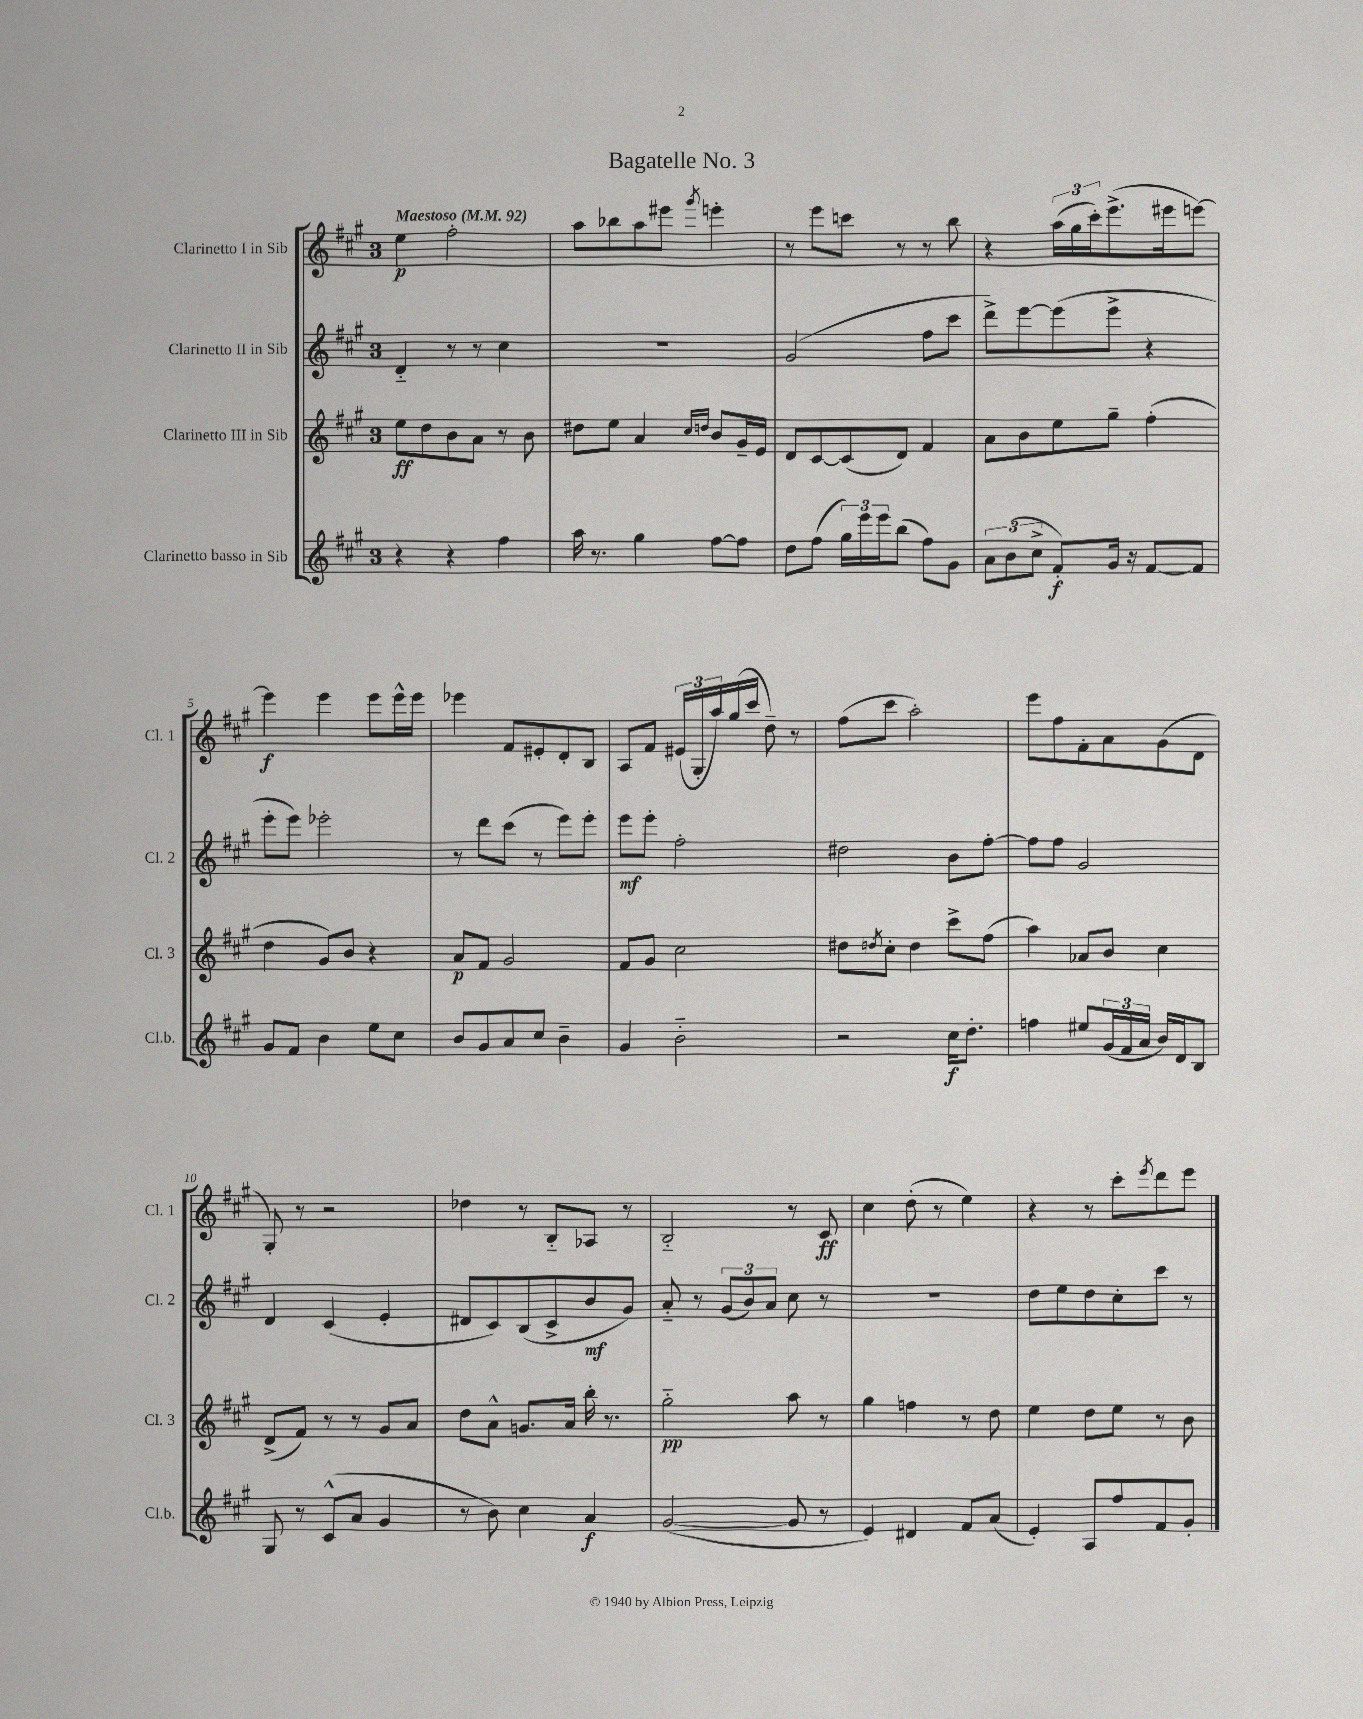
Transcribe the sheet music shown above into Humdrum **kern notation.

**kern	**dynam	**kern	**dynam	**kern	**dynam	**kern	**dynam
*part4	*part4	*part3	*part3	*part2	*part2	*part1	*part1
*staff4	*staff4	*staff3	*staff3	*staff2	*staff2	*staff1	*staff1
*I"Clarinetto basso in Sib	*	*I"Clarinetto III in Sib	*	*I"Clarinetto II in Sib	*	*I"Clarinetto I in Sib	*
*I'Cl.b.	*	*I'Cl. 3	*	*I'Cl. 2	*	*I'Cl. 1	*
*clefG2	*	*clefG2	*	*clefG2	*	*clefG2	*
*k[f#c#g#]	*	*k[f#c#g#]	*	*k[f#c#g#]	*	*k[f#c#g#]	*
*M3/4	*	*M3/4	*	*M3/4	*	*M3/4	*
*MM92	*	*MM92	*	*MM92	*	*MM92	*
=1	=1	=1	=1	=1	=1	=1	=1
!	!	!	!	!	!	!LO:TX:a:B:t=Maestoso	!
4r	.	8ee\L	ff	4d/	.	4ee\	p
.	.	8dd\	.	.	.	.	.
4r	.	8b\	.	8r	.	2ff#'\	.
.	.	8a\J	.	8r	.	.	.
4ff#\	.	8r	.	4cc#\	.	.	.
.	.	8b\	.	.	.	.	.
=2	=2	=2	=2	=2	=2	=2	=2
16aa\	.	8dd#X\L	.	2.r	.	8aa\L	.
8.r	.	.	.	.	.	.	.
.	.	8ee\J	.	.	.	8bb-X\	.
4gg#\	.	4a/	.	.	.	8aa\	.
.	.	.	.	.	.	8eee#X\J	.
.	.	16qqcc#/LL	.	.	.	.	.
.	.	16qqddn/JJ	.	.	.	8qggg#/	.
[8ff#\L	.	8b/L	.	.	.	4eeen'\	.
8ff#\J]	.	16g#~/L	.	.	.	.	.
.	.	16e/JJ	.	.	.	.	.
=3	=3	=3	=3	=3	=3	=3	=3
8dd\L	.	8d/L	.	(2g#/	.	8r	.
(8ff#\J	.	[8c#/	.	.	.	8eee\L	.
24gg#\LL)	.	(8c#/]	.	.	.	8cccn\J	.
24eee\	.	.	.	.	.	.	.
24eee\J	.	.	.	.	.	.	.
(8bb\J	.	8d/J)	.	.	.	8r	.
8ff#\L)	.	4f#/	.	8ff#\L	.	8r	.
8g#\J	.	.	.	8ccc#\J	.	8bb\	.
=4	=4	=4	=4	=4	=4	=4	=4
12a\L	.	8a\L	.	8ddd^\L)	.	4r	.
(12b\	.	.	.	.	.	.	.
.	.	8b\	.	[8eee\	.	.	.
12cc#^\J	.	.	.	.	.	.	.
8f#'/L)	f	8ee\	.	(8eee\]	.	(24aa\LL	.
.	.	.	.	.	.	24gg#\	.
.	.	.	.	.	.	24ccc#'\J)	.
16g#/Jk	.	8gg#~\J	.	8eee^\J	.	(8.eee^\	.
16r	.	.	.	.	.	.	.
[8f#/L	.	(4ff#'\	.	4r	.	.	.
.	.	.	.	.	.	16eee#X\k	.
8f#/J]	.	.	.	.	.	[8eeen\J)	.
!!LO:LB:g=z
=5	=5	=5	=5	=5	=5	=5	=5
8g#/L	.	4dd\	.	8eee'\L	.	4eee\]	f
8f#/J	.	.	.	8eee\J)	.	.	.
4b\	.	8g#/L)	.	2eee-X'\	.	4eee\	.
.	.	8b/J	.	.	.	.	.
8ee\L	.	4r	.	.	.	8eee\L	.
8cc#\J	.	.	.	.	.	16eee^^\L	.
.	.	.	.	.	.	16eee\JJ	.
=6	=6	=6	=6	=6	=6	=6	=6
8b/L	.	8a/L	p	8r	.	4eee-X\	.
8g#/	.	8f#/J	.	8ddd\L	.	.	.
8a/	.	2g#/	.	(8ccc#\J	.	8f#/L	.
8cc#/J	.	.	.	8r	.	8e#X'/	.
4b~\	.	.	.	8eee\L)	.	8d'/	.
.	.	.	.	8eee'\J	.	8B/J	.
=7	=7	=7	=7	=7	=7	=7	=7
4g#/	.	8f#/L	.	8eee\L	mf	8A/L	.
.	.	8g#/J	.	8eee'\J	.	8f#/J	.
2b\	.	2cc#\	.	2ff#'\	.	(24e#X/LL	.
.	.	.	.	.	.	24G#'/	.
.	.	.	.	.	.	24aa/)	.
.	.	.	.	.	.	(16gg#/	.
.	.	.	.	.	.	16ccc#/JJ	.
.	.	.	.	.	.	8dd~\)	.
.	.	.	.	.	.	8r	.
=8	=8	=8	=8	=8	=8	=8	=8
2r	.	8dd#X\L	.	2dd#X\	.	(8ff#\L	.
.	.	8qddn/	.	.	.	.	.
.	.	8cc#'\J	.	.	.	8ccc#\J	.
.	.	4dd\	.	.	.	2aa'\)	.
16cc#\KL	f	8ccc#^\L	.	8b\L	.	.	.
8.dd'\J	.	.	.	.	.	.	.
.	.	(8ff#\J	.	[8ff#'\J	.	.	.
=9	=9	=9	=9	=9	=9	=9	=9
4ffn\	.	4aa\)	.	8ff#\L]	.	8eee\L	.
.	.	.	.	8ff#\J	.	8ff#\	.
8ee#X/L	.	8a-X/L	.	2g#/	.	8f#'\	.
(24g#/L	.	8b/J	.	.	.	8a\	.
24f#/	.	.	.	.	.	.	.
24a/JJ	.	.	.	.	.	.	.
16b/LL)	.	4cc#\	.	.	.	(8g#\	.
16d/J	.	.	.	.	.	.	.
8B/J	.	.	.	.	.	8d\J	.
!!LO:LB:g=z
=10	=10	=10	=10	=10	=10	=10	=10
8G#/	.	(8d^/L	.	4d/	.	8G#'/)	.
8r	.	8f#/J)	.	.	.	8r	.
(8c#^^/L	.	8r	.	(4c#/	.	2r	.
8a/J	.	8r	.	.	.	.	.
4g#/	.	8g#/L	.	4e'/	.	.	.
.	.	8a/J	.	.	.	.	.
=11	=11	=11	=11	=11	=11	=11	=11
8r	.	8dd\L	.	8d#X/L	.	4dd-X\	.
8b\)	.	8a^^\J	.	8c#/)	.	.	.
4cc#\	.	8.gn/L	.	(8B/	.	8r	.
.	.	.	.	8c#^/	.	8B/L	.
.	.	16a/Jk	.	.	.	.	.
4a/	f	16bb'\	.	8b/	mf	8A-X/J	.
.	.	8.r	.	.	.	.	.
.	.	.	.	8g#/J)	.	8r	.
=12	=12	=12	=12	=12	=12	=12	=12
([2g#/	.	2gg#\	pp	8a/	.	2B/	.
.	.	.	.	8r	.	.	.
.	.	.	.	(12g#/L	.	.	.
.	.	.	.	12b/)	.	.	.
.	.	.	.	12a/J	.	.	.
8g#/]	.	8aa\	.	8cc#\	.	8r	.
8r	.	8r	.	8r	.	8c#/	ff
=13	=13	=13	=13	=13	=13	=13	=13
4e/)	.	4gg#\	.	2.r	.	4cc#\	.
4d#X/	.	4ffn\	.	.	.	(8dd'\	.
.	.	.	.	.	.	8r	.
8f#/L	.	8r	.	.	.	4ee\)	.
(8a/J	.	8dd\	.	.	.	.	.
=14	=14	=14	=14	=14	=14	=14	=14
4e'/)	.	4ee\	.	8dd\L	.	4r	.
.	.	.	.	8ee\	.	.	.
8A/L	.	8dd\L	.	8dd\	.	8r	.
8ff#/	.	8ee\J	.	8cc#'\	.	8ccc#'\L	.
.	.	.	.	.	.	8qeee/	.
8f#/	.	8r	.	8ccc#\J	.	8ddd\	.
8g#'/J	.	8b\	.	8r	.	8eee\J	.
==	==	==	==	==	==	==	==
*-	*-	*-	*-	*-	*-	*-	*-
